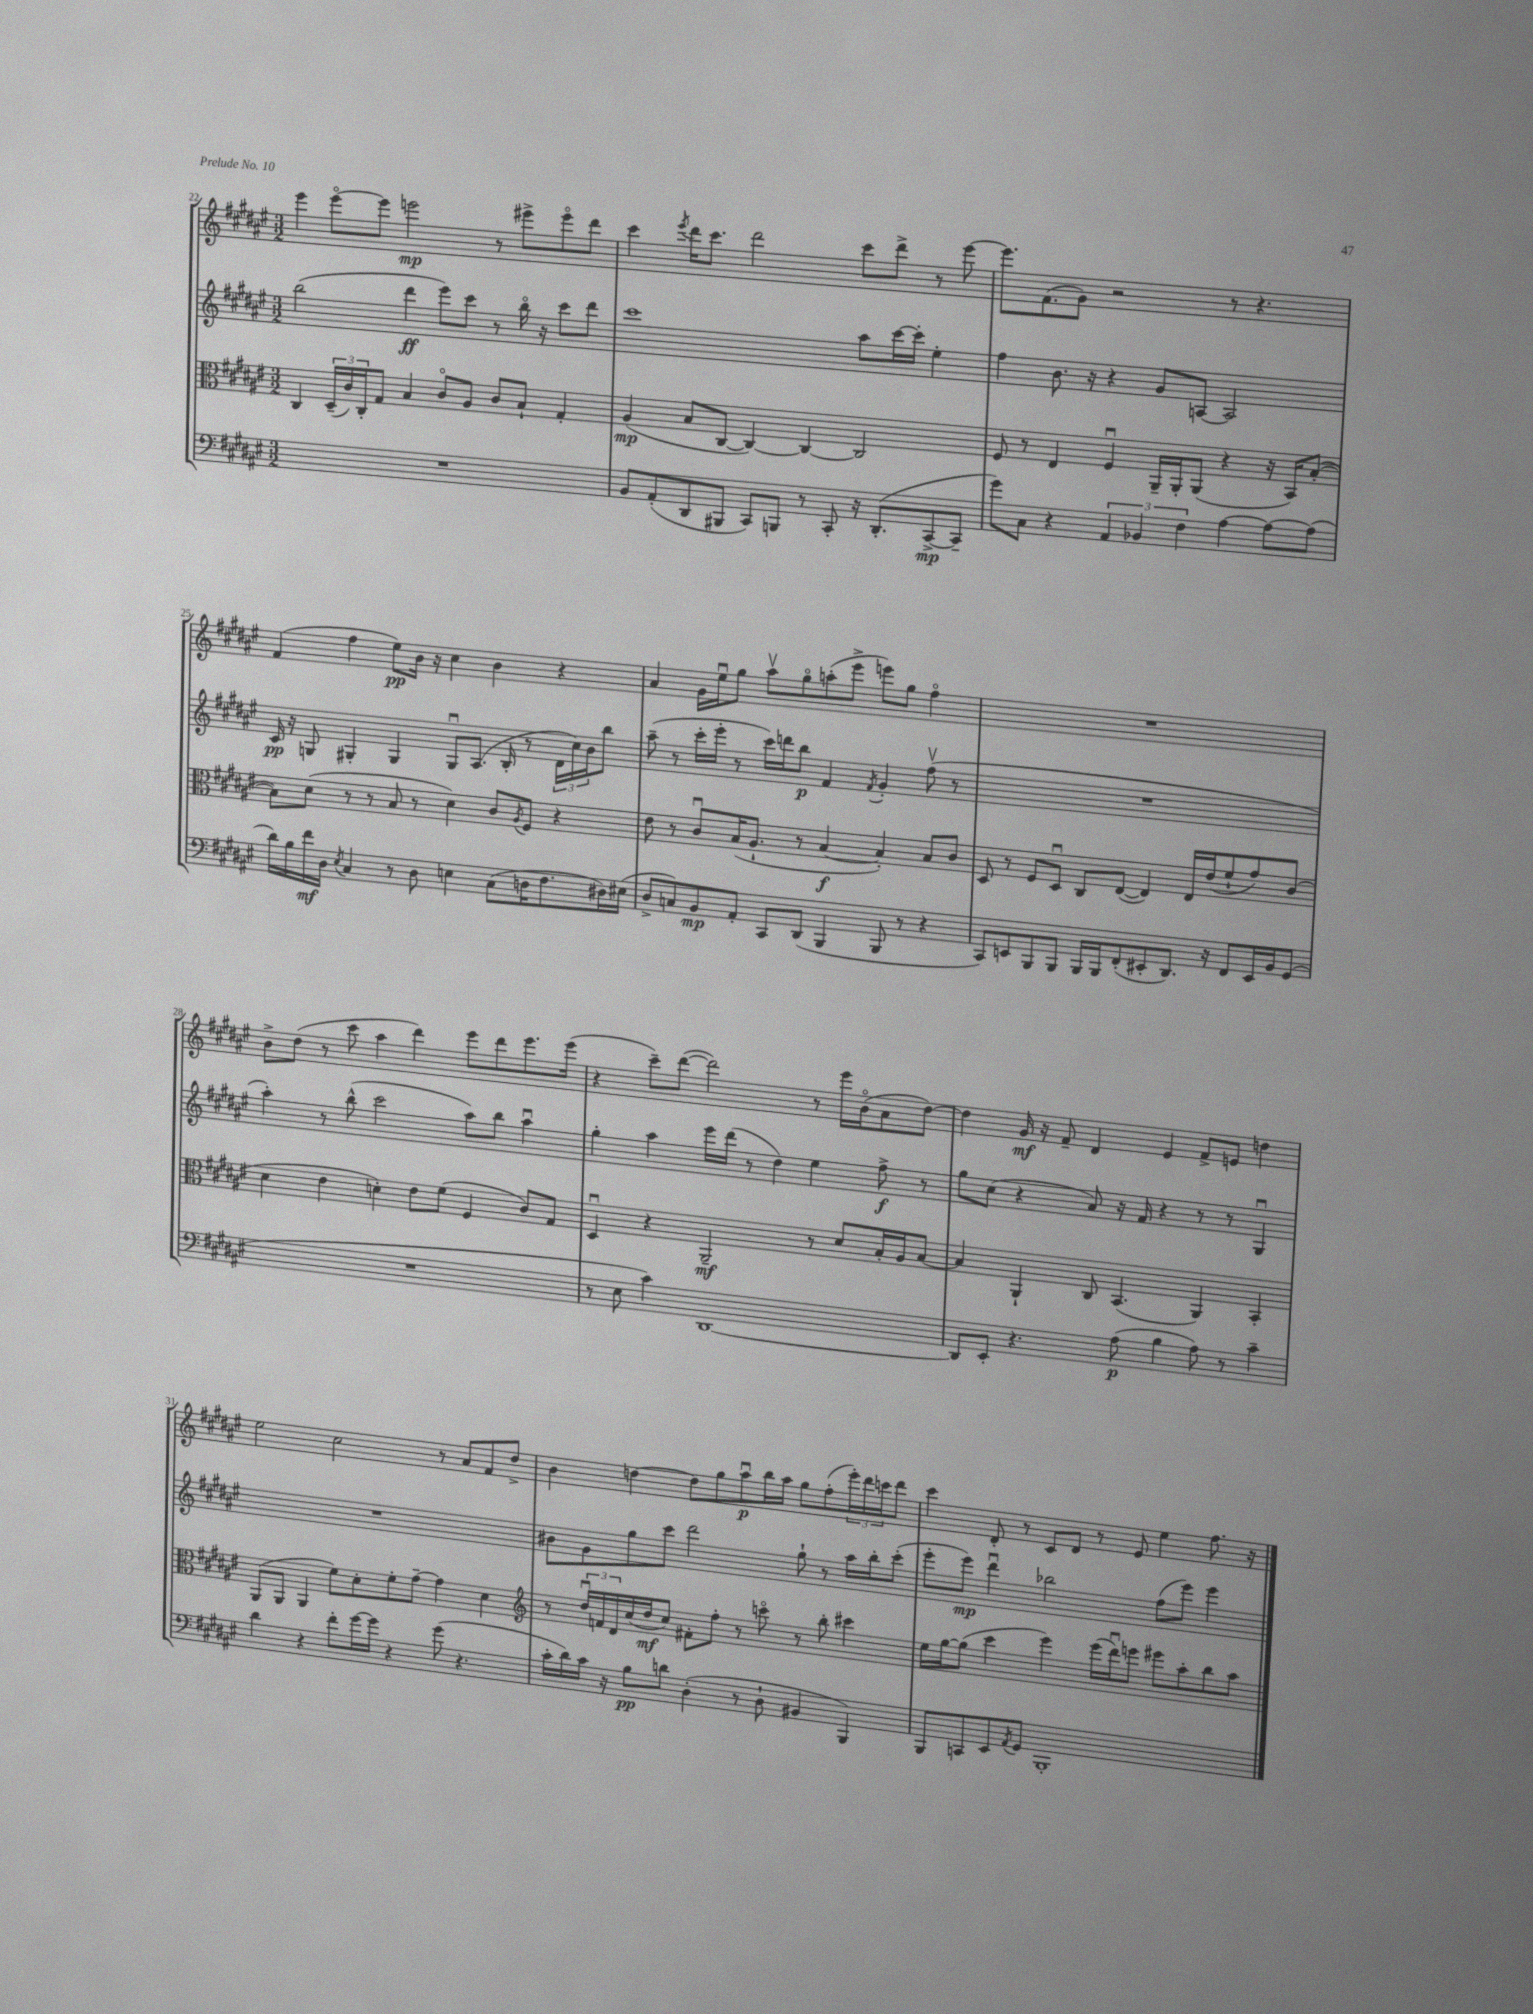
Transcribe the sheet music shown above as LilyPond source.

<<
\new StaffGroup <<
\new Staff = "s0" {
    \clef treble \key fis \major \numericTimeSignature \time 3/2
    eis'''4 eis'''8~\flageolet eis'''8 e'''2\mp r8 eis'''8-> eis'''8\flageolet dis'''8 |
    cis'''4 \acciaccatura { eis'''8 } dis'''16 cis'''8. dis'''2 cis'''8 dis'''8-> r8 eis'''8~ |
    eis'''8. fis'8.( gis'8) r2 r8 r4. |
    fis'4( fis''4 eis''8\pp) b'16 r16 cis''4 b'4 r4 |
    ais'4 gis'16 eis''16\downbow gis''8 ais''8\upbow gis''8\flageolet a''8-.( eis'''8-> e'''8) gis''8 fis''4\flageolet |
    R1. |
    b'8-> dis''8( r8 cis'''8 ais''4 dis'''4) eis'''8 dis'''8 eis'''8. eis'''16( |
    r4 cis'''8--) dis'''8~( dis'''2) r8 eis'''16 b'16\flageolet( ais'8 dis''8~) |
    dis''4 gis'16\mf r16 fis'8-- dis'4 eis'4 fis'8-> e'8 d''4 |
    eis''2 cis''2 r8 ais'8 fis'8 dis''8-> |
    b'4 d''4~ d''8 gis''8 ais''8\downbow\p b''16 ais''16 gis''8 fis''8-.( \tuplet 3/2 { eis'''16-.) dis'''16 c'''16 } dis'''8 |
    cis'''4 dis'8-. r8 cis'8 dis'8 r8 eis'8 eis''4 fis''8. r16 \bar "|." |
}
\new Staff = "s1" {
    \clef treble \key fis \major \numericTimeSignature \time 3/2
    b''2( dis'''4\ff eis'''8) cis'''8 r8 b''16\flageolet r16 cis'''8 dis'''8 |
    cis'''1 ais''8 cis'''16~ cis'''16-. eis''4-. |
    fis''4 b'8. r16 r4 gis'8 a8~ a2 |
    cis'16\pp r16 g8 gis4-. gis4 gis8\downbow ais8.( b16-. r8 \tuplet 3/2 { dis'16 cis''16) b'16 } b''8 |
    ais''8--( r8 cis'''16-. eis'''16-. r8 cis'''16) d'''16 b''8\p fis'4 \acciaccatura { fis'8 } gis'4-. fis''8\upbow( r8 |
    R1. |
    ais''4-.) r8 b''8-^( cis'''2 ais''8) b''8 ais''4\downbow |
    gis''4-. ais''4 eis'''16 dis'''16( r8 dis''4) eis''4 fis''8->\f r8 |
    gis''8 cis''8( r4 ais'8) r16 fis'16 r4 r8 r8 gis4\downbow |
    R1. |
    bis'8 gis'8 gis''8 cis'''8 dis'''2 gis''8-! r8 ais''16 b''16-. cis'''8-.( |
    eis'''8-. eis'''8\mp) dis'''4\downbow bes''2 fis''8( eis'''8) eis'''4 \bar "|." |
}
\new Staff = "s2" {
    \clef alto \key fis \major \numericTimeSignature \time 3/2
    cis4 \tuplet 3/2 { dis16--( cis'16) cis16-. } gis8 b4 cis'8\flageolet ais8 cis'8 b8-! gis4-. |
    ais4\mp( b8 cis8~ cis4~) cis4~ cis2 |
    fis8 r8 eis4 fis4\downbow ais,16-- ais,16-. ais,8( r4 r16 b,16) b8~-.( |
    b8) dis'8( r8 r8 b8 r8 dis'4) cis'8 \acciaccatura { ais8 } fis8 r4 |
    eis'8 r8 cis'8\downbow b16( ais8.-! r8 b4~\f b4-.) b8 cis'8 |
    dis8 r8 fis8 dis8\downbow cis8 eis8~( eis4) eis16 eis'16( fis'8-! gis'8) cis'8( |
    dis'4 eis'4 d'4-.) eis'8 fis'8( fis4 cis'8) gis8 |
    dis4\downbow r4 ais,2--\mf r8 dis'8 b16-. ais16 b8~ |
    b4 ais,4-! cis8 b,4.( ais,4) b,4-. |
    ais,8( ais,8 ais,4 fis'8) dis'8-. fis'8-. gis'8~-- gis'4 dis'4 |
    \clef treble r8 \tuplet 3/2 { dis''16\downbow f'16 dis'16 } cis''16( dis''16\mf cis''8) fis'8-. fis''8-. r8 c'''8\flageolet r8 b''8-. cis'''4 |
    eis''16 gis''16~ gis''8( cis'''4 eis'''4) eis'''16( dis'''16\downbow) e'''8 eis'''8 ais''8-. b''8 ais''8 \bar "|." |
}
\new Staff = "s3" {
    \clef bass \key fis \major \numericTimeSignature \time 3/2
    R1. |
    b,8 ais,8-.( dis,8 bis,,8 cis,8) b,,8 r8 cis,8-. r16 dis,8.-.( cis,8~->\mp cis,8-- |
    gis'8) cis8 r4 \tuplet 3/2 { ais,4 bes,4 fis4 } ais4~ ais8~ ais8( |
    dis'16) b16 fis'16\mf dis16 \acciaccatura { eis8 } cis4 r8 dis8 e4 cis8( d16 fis8. dis16) eis16( |
    dis8-> c8) b,8\mp ais,8-. cis,8 dis,8( b,,4 b,,8 r8 r4 |
    cis,8) e,8 b,,8 b,,8 b,,16 b,,16 fis,8-.( eis,8-. dis,8.) r16 fis,8 eis,16 b,16 gis,8( |
    R1. |
    r8 eis8 cis'4) dis,1~ |
    dis,8 eis,8-. r4. ais8\p( b4 ais8) r8 cis'4-- |
    dis'4 r4 fis'8-. gis'16~ gis'16 r4 gis'8( r4. |
    cis'16-. dis'16) cis'16 r16 b8\pp d'8 dis4-.( r8 dis8-! bis,4 b,,4) |
    b,,8 c,8 eis,8 \acciaccatura { ais,8 } gis,8 b,,1-. \bar "|." |
}
>>
>>
\layout { \context { \Score currentBarNumber = #22 } }
